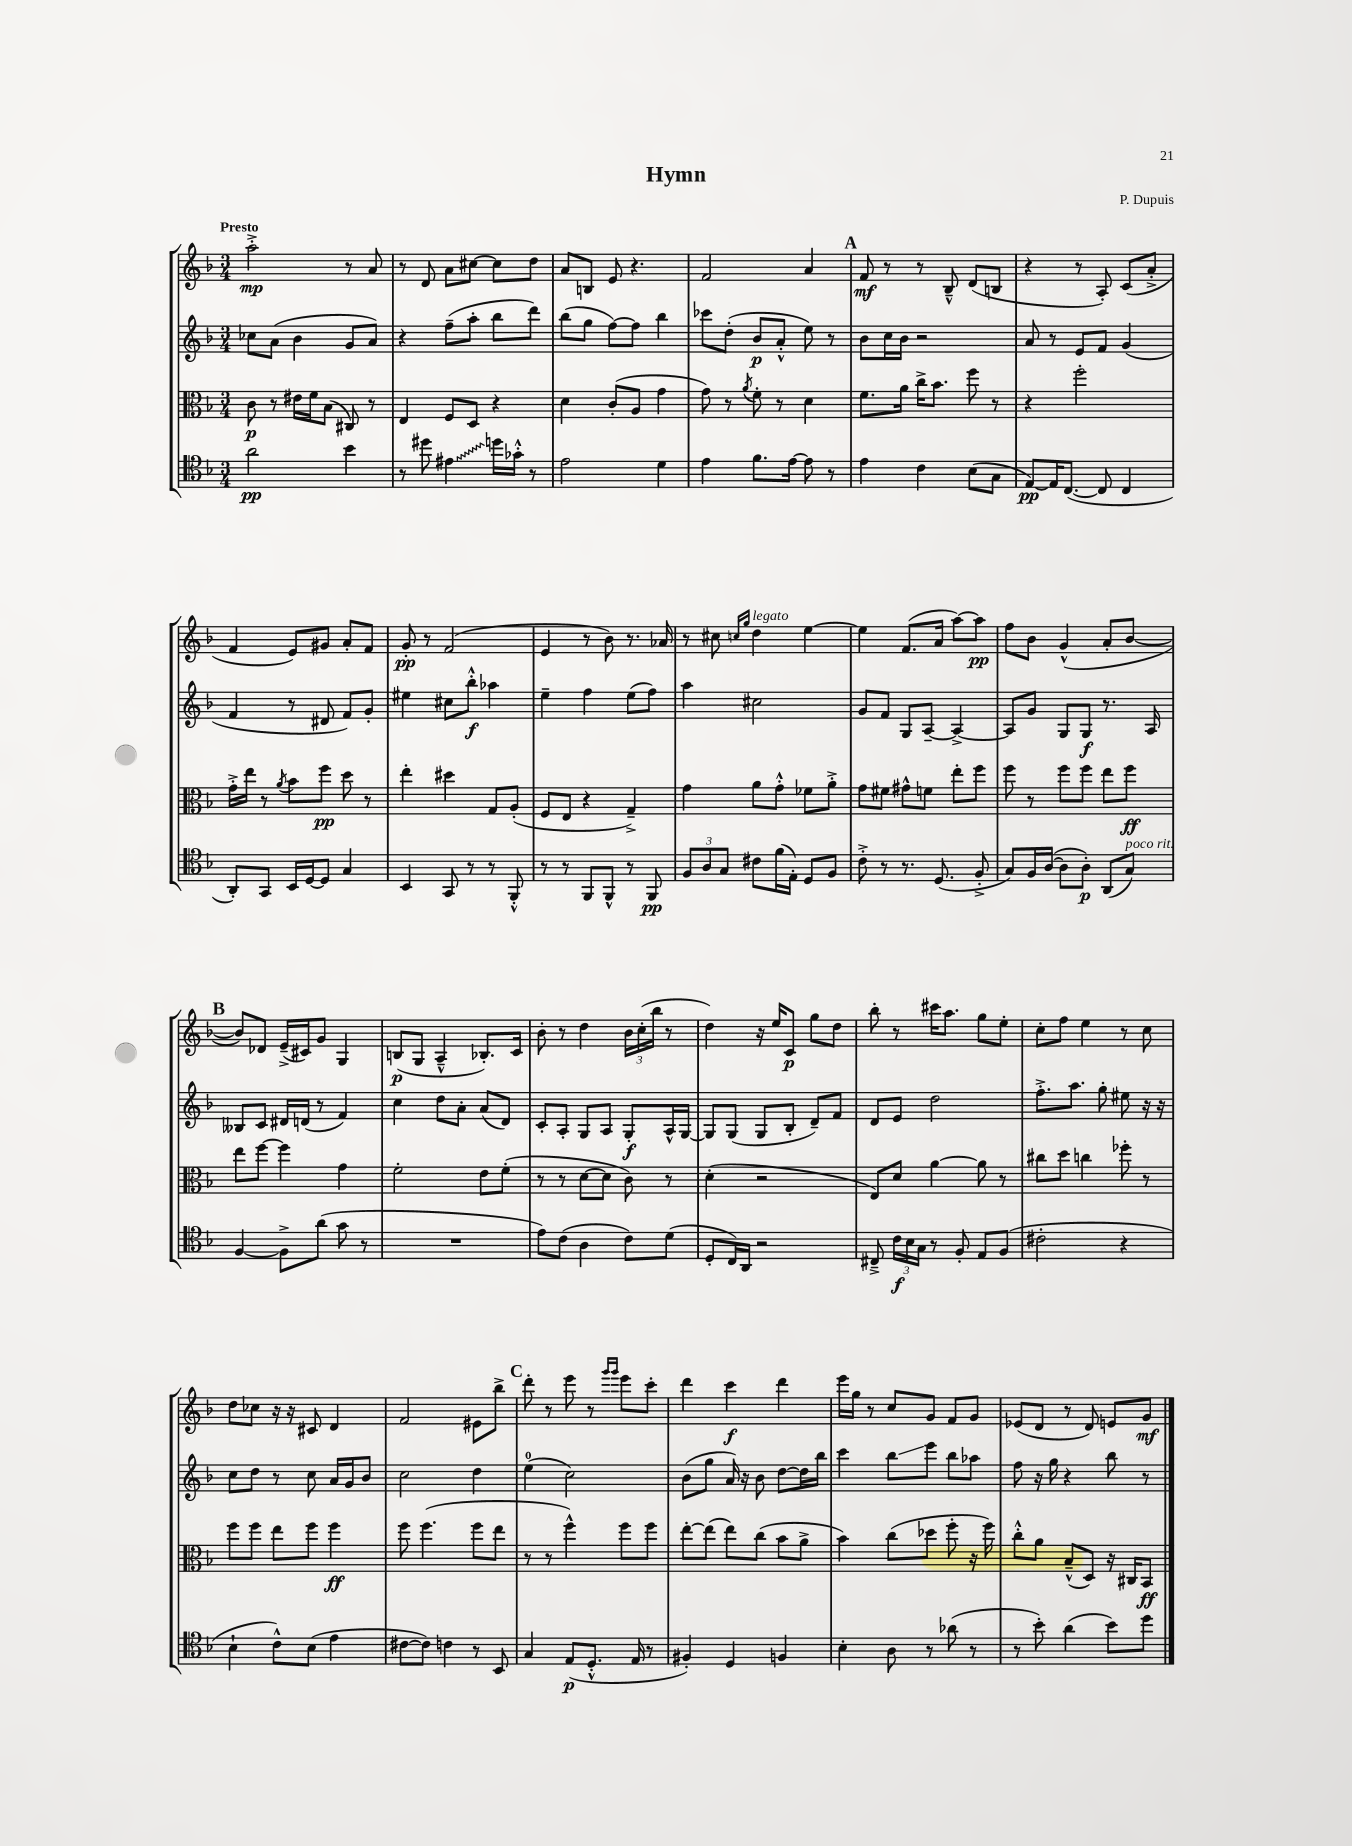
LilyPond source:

\header { title = "Hymn" composer = "P. Dupuis" }
<<
\new StaffGroup <<
\new Staff = "s0" {
    \clef treble \key f \major \numericTimeSignature \time 3/4 \tempo "Presto"
    \autoBeamOff a''2-.->\mp r8 a'8 |
    r8 d'8 a'8[ cis''8]~ cis''8[ d''8] |
    a'8[ b8] e'8 r4. |
    f'2 a'4 |
    \mark \markup { \bold "A" } f'8\mf r8 r8 bes8---^ d'8[( b8] |
    r4 r8 a8-.) c'8[( a'8]-.-> |
    f'4 e'8[) gis'8] a'8[-. f'8] |
    g'8-.\pp r8 f'2( |
    e'4 r8 bes'8) r8. aes'16 |
    r8 cis''8 \grace { c''16[ g''16] } d''4^\markup { \italic "legato" } e''4~ |
    e''4 f'8.[( a'16] a''8[~) a''8]\pp |
    f''8[ bes'8] g'4-^( a'8[-. bes'8]~ |
    \mark \markup { \bold "B" } bes'8[) des'8] e'16[--->( cis'16) g'8] g4 |
    b8[\p( g8] a4---^ bes8.[-.) c'16] |
    bes'8-. r8 d''4 \tuplet 3/2 { bes'16[ c''16-.( bes''16] } r8 |
    d''4) r16 e''16[ c'8]\p g''8[ d''8] |
    bes''8-. r8 cis'''16[ a''8.] g''8[ e''8]-. |
    c''8[-. f''8] e''4 r8 c''8 |
    d''8[ ces''8] r16 r16 cis'8 d'4 |
    f'2 eis'8[ bes''8]-> |
    \mark \markup { \bold "C" } d'''8-. r8 e'''8 r8 \grace { g'''16[ g'''16] } e'''8[ c'''8]-. |
    d'''4 c'''4\f d'''4 |
    e'''16[ g''16] r8 c''8[ g'8] f'8[ g'8] |
    ees'8[( d'8] r8 d'8) e'8[ g'8]\mf \bar "|." |
}
\new Staff = "s1" {
    \clef treble \key f \major \numericTimeSignature \time 3/4
    \autoBeamOff ces''8[ a'8]( bes'4 g'8[ a'8]) |
    r4 f''8[--( a''8]-. bes''8[ d'''8]) |
    bes''8[( g''8] f''8[~) f''8] bes''4 |
    ces'''8[ d''8]-.( bes'8[\p a'8]-.-^ e''8) r8 |
    \mark \markup { \bold "A" } bes'8[ c''16 bes'16] r2 |
    a'8 r8 e'8[ f'8] g'4( |
    f'4 r8 dis'8 f'8[) g'8]-. |
    eis''4 cis''8[ bes''8]-.-^\f aes''4 |
    e''4-- f''4 e''8[( f''8]) |
    a''4 cis''2 |
    g'8[ f'8] g8[ a8]~-- a4~-> |
    a8[ g'8] g8[ g8]\f r8. a16 |
    \mark \markup { \bold "B" } beses8[ c'8] dis'16[ d'16]( r8 f'4) |
    c''4 d''8[ a'8]-. a'8[( d'8]) |
    c'8[-. a8]-. g8[ a8] g8[-.\f a16-^ g16]~ |
    g8[ g8]( g8[ bes8]-. d'8[--) f'8] |
    d'8[ e'8] d''2 |
    f''8.[-.-> a''8.] g''8-. eis''8 r16 r16 |
    c''8[ d''8] r8 c''8 a'16[ g'16 bes'8] |
    c''2 d''4 |
    \mark \markup { \bold "C" } e''4-0( c''2) |
    bes'8[( g''8] a'16) r16 bes'8 d''8[~ d''16 bes''16] |
    c'''4 bes''8[\glissando e'''8] bes''8[ aes''8] |
    f''8 r16 g''16 r4 bes''8 r8 \bar "|." |
}
\new Staff = "s2" {
    \clef alto \key f \major \numericTimeSignature \time 3/4
    \autoBeamOff c'8\p r8 eis'16[ f'16 bes8]( cis8) r8 |
    e4 f8[ d8] r4 |
    d'4 c'8[-.( a8] g'4 |
    g'8) r8 \acciaccatura { a'8 } f'8-. r8 d'4 |
    \mark \markup { \bold "A" } f'8.[ a'16] c''16[-> bes'8.] f''8 r8 |
    r4 f''2-. |
    g'16[-.-> e''16] r8 \acciaccatura { a'8 } bes'8[ f''8]\pp d''8 r8 |
    e''4-. dis''4 g8[ a8]-.( |
    f8[ e8] r4 g4--->) |
    g'4 a'8[ g'8]-.-^ fes'8[ a'8]-.-> |
    g'8[ fis'8] gis'8[-^ f'8] e''8[-. f''8] |
    f''8 r8 f''8[ f''8] e''8[ f''8]\ff |
    \mark \markup { \bold "B" } e''8[ f''8]~ f''4 g'4 |
    f'2-. e'8[ f'8]-.( |
    r8 r8 d'8[~ d'8] c'8) r8 |
    d'4-.( r2 |
    e8[) d'8] a'4~ a'8 r8 |
    cis''8[ d''8] c''4 fes''8-. r8 |
    f''8[ f''8] e''8[ f''8] f''4\ff |
    f''8 f''4.( f''8[ e''8] |
    \mark \markup { \bold "C" } r8 r8 f''4-^) f''8[ f''8] |
    e''8[~-. e''8]( e''8[) c''8]( bes'8[ a'8]-> |
    bes'4) c''8[( des''8] f''8-. r16 f''16) |
    c''8[-.-^ a'8] bes8[---^( d8]) r16 cis16[ bes,8]\ff \bar "|." |
}
\new Staff = "s3" {
    \clef tenor \key f \major \numericTimeSignature \time 3/4
    \autoBeamOff a'2\pp bes'4 |
    r8 dis''8 \once \override Glissando.style = #'zigzag eis'4\glissando d''16[ ges'16]-.-^ r8 |
    e'2 d'4 |
    e'4 f'8.[ e'16]~ e'8 r8 |
    \mark \markup { \bold "A" } e'4 c'4 bes8[( g8] |
    e8[~\pp) e16 c8.]~( c8 c4 |
    a,8[-.) g,8] bes,16[ d16~ d8] g4 |
    bes,4 g,8 r8 r8 f,8-.-^ |
    r8 r8 f,8[ f,8]-^ r8 f,8\pp |
    \tuplet 3/2 { f8[ a8 g8] } cis'8[ f'16( e16]-.) d8[ f8] |
    c'8-.-> r8 r8. d8.( f8-.-> |
    g8[) f16 a16]~( a8[ a8]-.\p) a,8[( g8]^\markup { \italic "poco rit." }) |
    \mark \markup { \bold "B" } f4~ f8[-> a'8]( g'8 r8 |
    R2. |
    e'8[) c'8]( a4 c'8[) d'8]( |
    d8[-. c16) a,16] r2 |
    cis8---> \tuplet 3/2 { c'16[\f bes16 g16] } r8 f8-. e8[ f8]( |
    cis'2-. r4 |
    bes4-! c'8[-^) bes8]( e'4 |
    cis'8[~ cis'8]) c'4 r8 bes,8 |
    \mark \markup { \bold "C" } g4 e8[\p( d8.]-.-^ e16 r8 |
    fis4-.) d4 f4 |
    bes4-. a8 r8 aes'8( r8 |
    r8 bes'8-.) a'4( bes'8[) d''8] \bar "|." |
}
>>
>>
\layout { \context { \Score \remove "Bar_number_engraver" } }
